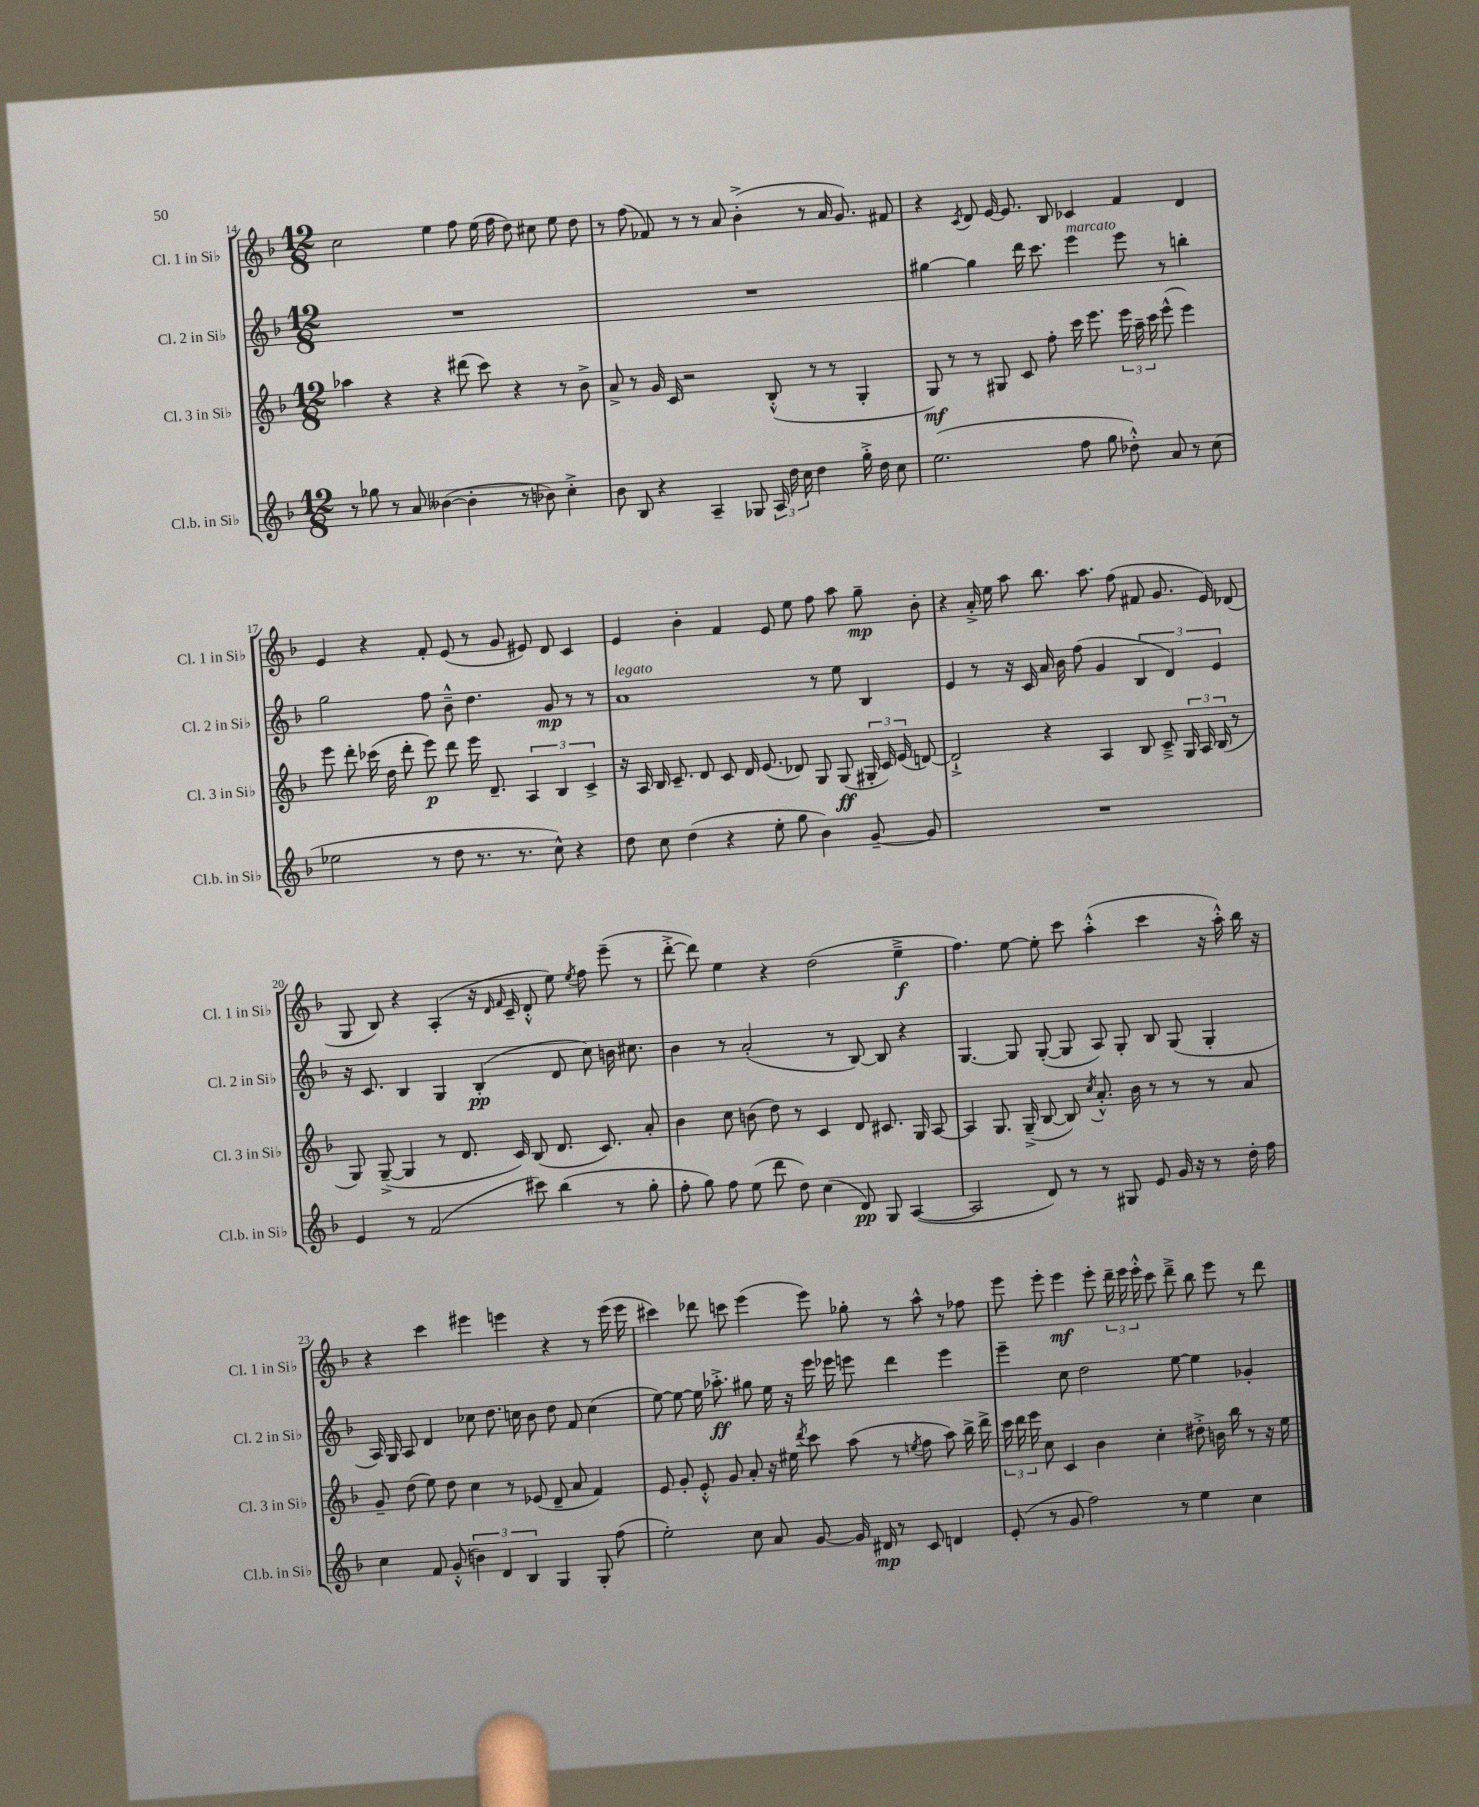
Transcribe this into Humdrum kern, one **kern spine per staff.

**kern	**kern	**kern	**kern
*staff4	*staff3	*staff2	*staff1
*clefG2	*clefG2	*clefG2	*clefG2
*k[b-]	*k[b-]	*k[b-]	*k[b-]
*M12/8	*M12/8	*M12/8	*M12/8
8r	4aa-	1.r	2cc
8gg-	.	.	.
8r	4r	.	.
8a	.	.	.
([4b--	4r	.	4ee
4b--']	(8ddd#	.	8ff
.	8ccc)	.	(16ee
.	.	.	16ff
8r	4r	.	8dd)
8b-)	.	.	8cc#
4cc'^	8r	.	8ee
.	8b-^	.	8dd
=	=	=	=
8b-	8a^	1.r	8r
8B-	8r	.	(8ff
4r	16g	.	8f-)
.	16c	.	.
.	2r	.	8r
4A~	.	.	8r
.	.	.	8a
8G-	.	.	(4b-'^
24A	(8B-'^^	.	.
24dd	.	.	.
24cc	.	.	.
4dd	8r	.	8r
.	8r	.	16a
.	.	.	8.g)
16gg'^	4G'	.	.
16dd	.	.	.
8cc	.	.	8f#
=	=	=	=
(2.ee	8G)	[4gg#	4r
.	8r	.	.
.	.	.	8qc
.	8r	4gg#]	8d
.	8G#	.	[16e
.	.	.	8.e]
.	8c	16ddd	.
.	.	8.ccc	.
.	8ff'	.	8B-
8ff	16ccc	4eee	4c-
.	8.eee	.	.
8gg	.	.	.
8dd-'^^)	24eee	8eee	4f
.	24aa~	.	.
.	24ccc	.	.
8a	(8eee^^	8r	.
8r	4eee)	4bb'	4d
(8cc	.	.	.
=	=	=	=
2ee-	8eee	2gg	4e
.	8ddd'	.	.
.	(16ccc-	.	4r
.	16dd	.	.
.	8ddd'	.	.
8r	8eee)	8ff	8f'
8dd	8ddd	8b-~^^	(8e
8.r	16eee	4.dd	8r
.	8.d~	.	.
.	.	.	8g
8.r	.	.	.
.	6A	.	8e#)
8cc^^)	.	8g	8d
.	6B-	.	.
4r	.	8r	4c
.	6c^	.	.
.	.	8r	.
=	=	=	=
8dd	16r	1a	4e
.	16A	.	.
8cc	16B-	.	.
.	8.c~	.	.
(4dd	.	.	4b-'
.	8d	.	.
4r	8c	.	4f
.	16d	.	.
.	(8.e	.	.
8ee'	.	.	8e
8gg	8d-)	.	8ee
4b-)	8G	8r	8ff
.	(8G	8ee	8aa
[8g~	24G#'	4B-	8gg~
.	24c)	.	.
.	(24e	.	.
8g]	[8d)	.	8b-'
=	=	=	=
1.r	2d`^]	4e	4r
.	.	8r	16a'^
.	.	.	16ee
.	.	16r	8aa
.	.	16c	.
.	4r	16a	8.bb-
.	.	16b-	.
.	.	(8ff	.
.	.	.	8.aa
.	4A	4g	.
.	.	.	(8ff
.	8B-	6B-	8f#
.	8c~^	.	8.g
.	.	6d)	.
.	24G	.	.
.	24A	.	.
.	.	.	16e)
.	(24B-	6e	.
.	8r	.	(8d-
=	=	=	=
4e	8G)	16r	8G
.	.	8.c	.
.	([8G~^	.	8B-)
8r	4G]	4B-	4r
(2f	.	.	.
.	8r	4G	(4A'
.	8.d	.	.
.	.	(4B-'	16r
.	.	.	16qqd
.	.	.	16qqf
.	16c)	.	16c~
8ccc#)	(8B-	.	8d'^^
(4bb-	8.d	8d	8ee)
.	.	.	8qee
.	.	8cc)	8ff
.	8.c)	.	.
8r	.	16b	(8eee~
.	.	8.cc#	.
8gg'	8a'	.	8r
=	=	=	=
8ff'	4b-	4b-	[8ddd'^
8gg)	.	.	8ddd])
8ff	8cc	8r	4ee
(8ee	(8b	(2a'	.
8ddd	8dd)	.	4r
8dd)	8r	.	.
(4cc	4c	.	(2dd
.	.	8r	.
8d)	8d	[8B-)	.
8G	8.c#	8B-]	.
([4A	.	4r	4ee~^
.	16G	.	.
.	[8A	.	.
=	=	=	=
2A]	4A]	[4.G	4.ff)
.	8.G	.	.
.	.	8G]	[8ee
.	(16G~^	.	.
8d)	[8B-	([8G'	8ee']
8r	8B-])	8G]	8ccc
.	8qcc	.	.
8r	8.a'^^	8A)	(4aa'^^
8G#	.	8G'	.
.	16b-	.	.
8e	8r	8B-	4ccc
16g	8r	(8G	.
16r	.	.	.
8r	8r	4G'	16r
.	.	.	16aa'^^)
16dd'	8a	.	16bb-
16ff	.	.	16r
=	=	=	=
4cc	8g~	16A)	4r
.	.	16G	.
.	(8dd	8A	.
8f	8ee)	4d	4ccc
(8g'^^	8dd	.	.
6b)	4cc	8cc-	4eee#
.	.	8.dd	.
6d	.	.	.
.	8r	.	4eee
.	.	16cc	.
6B-	.	.	.
.	(8e-	8b-	.
4G	8d~	8dd	4r
.	8a	8f	.
8G'	4f)	(4cc	8r
(8ff	.	.	(16eee
.	.	.	16eee
=	=	=	=
2ee')	8e	[8ee)	4ccc#)
.	8g'	8ee_	.
.	8e'^^	16ee]	8ddd-
.	.	8.aa-'^	.
.	8g	.	8ccc
8cc	8a'	8gg#	(4eee
8a	16r	16ee	.
.	16ee#	16r	.
.	8qddd	.	.
[8g	8ccc	16eee	8eee)
.	.	16eee-	.
16g]	(8aa	8eee	8gg-'
16d#	.	.	.
8r	8r	4ddd	8r
.	8qee	.	.
8c	8ff	.	8aa^^
4d	8aa)	4eee	8r
.	16bb-^	.	8ff-
.	16ddd^	.	.
=	=	=	=
(8e'	24ccc	4eee~	8eee
.	24ddd	.	.
.	24eee	.	.
8r	8cc	.	8eee'
8g	4c	8cc	4eee
2ff)	.	2dd	.
.	4b-	.	8eee'
.	.	.	24ddd~
.	.	.	24eee
.	.	.	24eee'^^
.	4cc'	.	8ccc
8r	.	[8ee	8ddd~^
4ee	8dd#'^	4ee]	8bb-
.	16b	.	8eee
.	16bb-	.	.
4cc	8r	4g-'	8r
.	16r	.	8ddd
.	16ee	.	.
==	==	==	==
*-	*-	*-	*-
